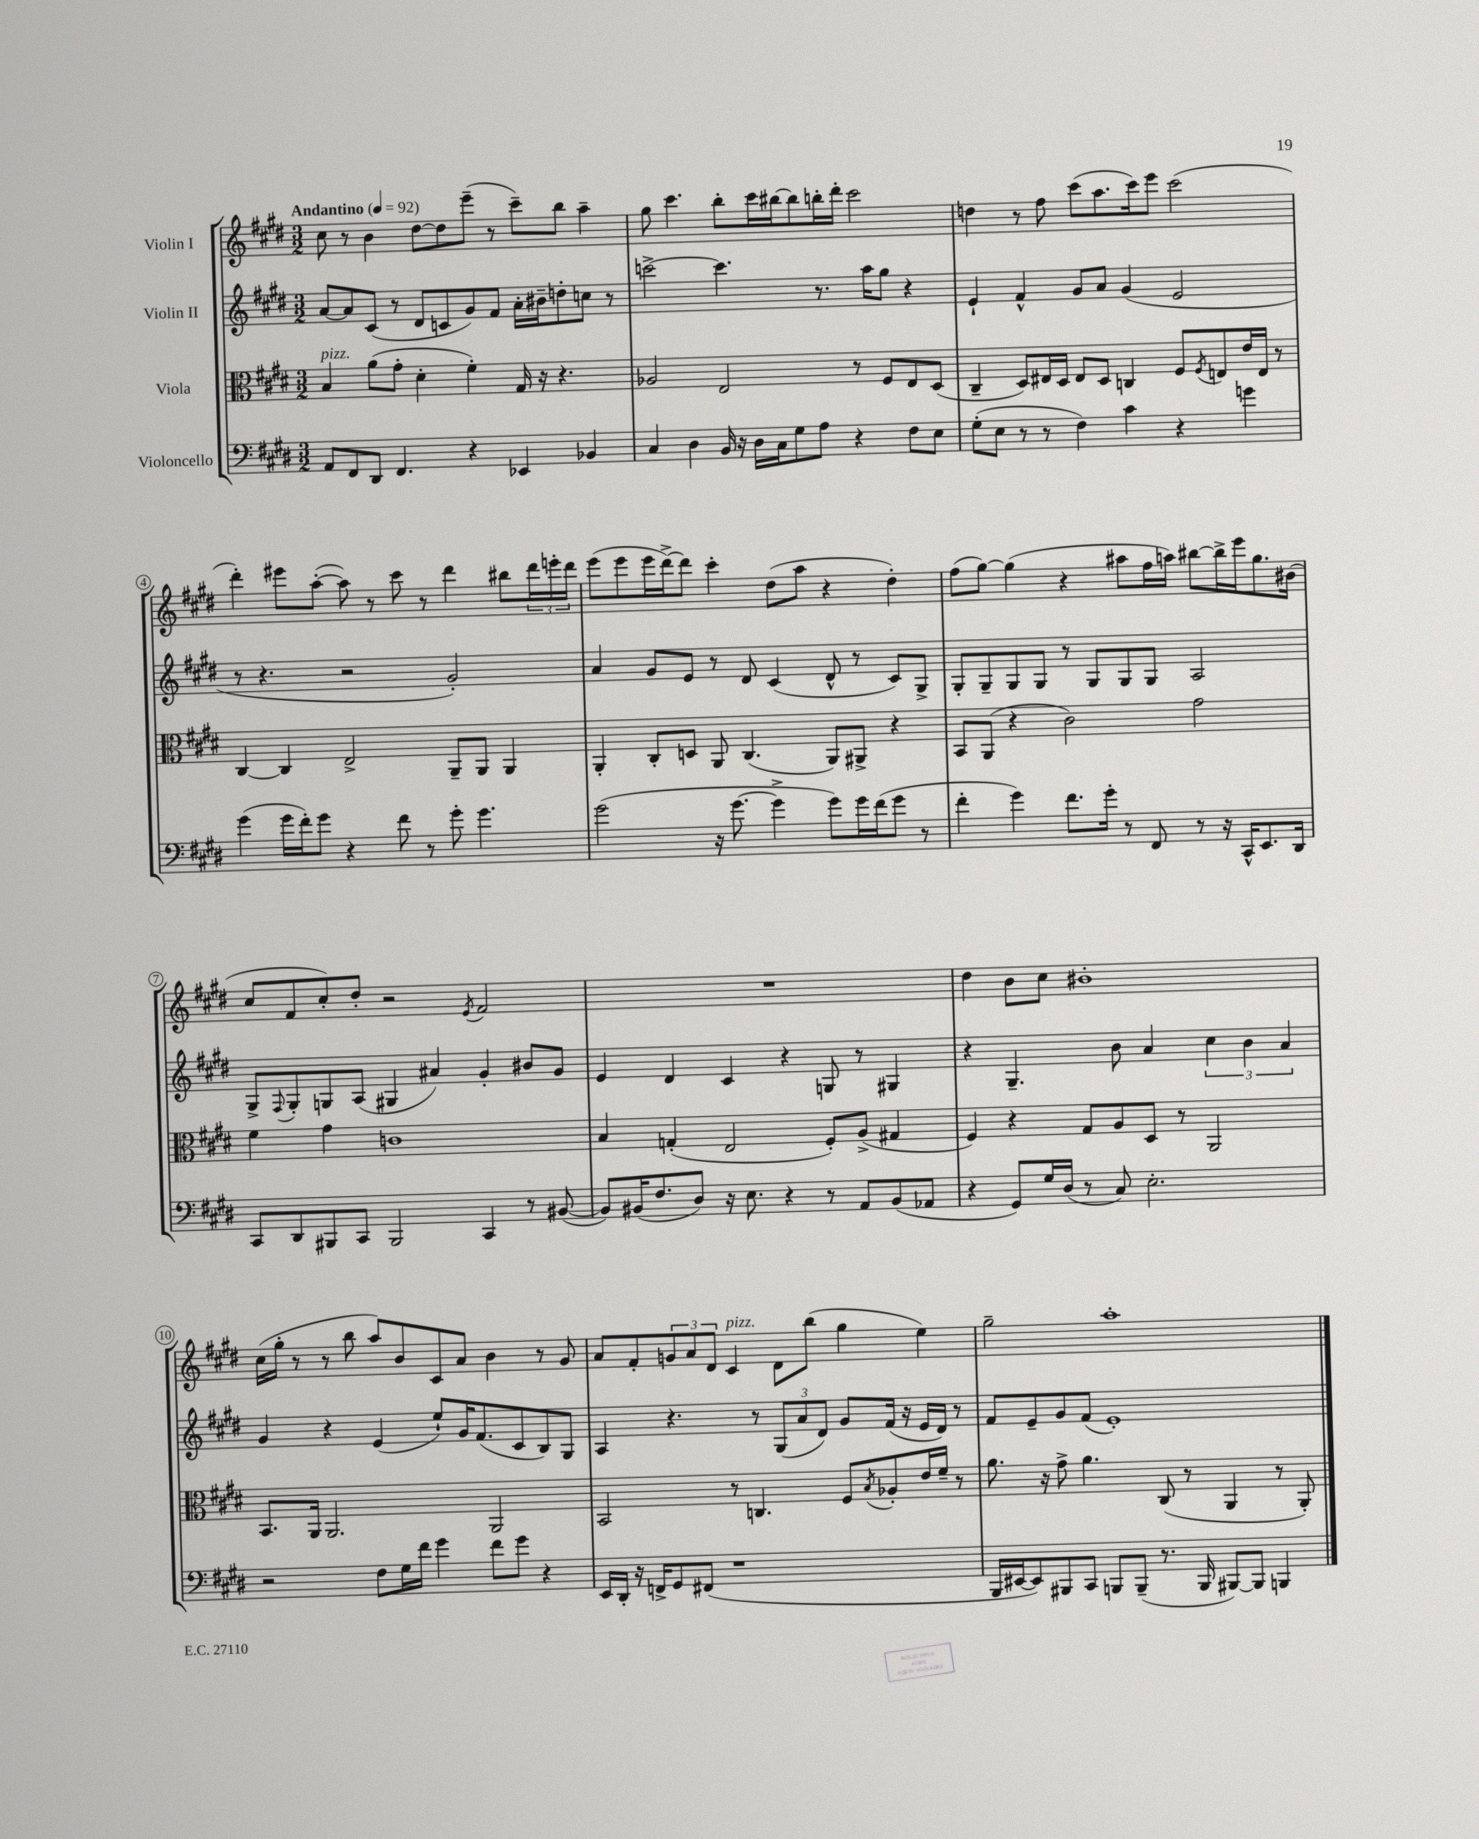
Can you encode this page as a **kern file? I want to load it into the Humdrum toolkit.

**kern	**kern	**kern	**kern
*staff4	*staff3	*staff2	*staff1
*clefF4	*clefC3	*clefG2	*clefG2
*k[f#c#g#d#]	*k[f#c#g#d#]	*k[f#c#g#d#]	*k[f#c#g#d#]
*M3/2	*M3/2	*M3/2	*M3/2
*MM92	*MM92	*MM92	*MM92
8AA	4B	[8a	8cc#
8FF#	.	8a]	8r
8DD#	(8a	(8c#	4b
4.FF#	8g#'	8r	.
.	4d#'	8d#	[8dd#
.	.	8c	8dd#]
4r	4f#')	8g#)	(8eee~
.	.	8f#	8r
4EE-	16G#	16a'	8ccc#~)
.	16r	16b#~	.
.	4.r	8dd'	8bb
4BB-	.	8cc	4aa~
.	.	8r	.
=	=	=	=
4C#	2A-	[2ccc^	8gg#
.	.	.	4.ccc#
4D#	.	.	.
16BB	2E	4.ccc]	8bb'
16r	.	.	.
16D#	.	.	16ccc#
16C#	.	.	[16bb#
8G#	.	.	8bb#]
8A	.	8.r	16bb'
.	.	.	16ddd#'
4r	8r	.	2ccc#
.	.	16aa	.
.	8F#	8gg#	.
8F#	8E	4r	.
8E	(8D#	.	.
=	=	=	=
(8G#'	4C#~	4e`	4dd
8E	.	.	.
8r	8D#)	4f#^^	8r
8r	16E#	.	8ff#
.	16D#	.	.
4F#)	8E#	8g#	(8ccc#
.	8D#	8a	8.aa
4c#	4C	(4g#	.
.	.	.	16ccc#)
.	.	.	8eee
4r	8F#	2e	(2ccc#
.	8qF#	.	.
.	8E	.	.
4g	16e	.	.
.	16E	.	.
.	8r	.	.
=	=	=	=
(4g#	[4C#	8r	4ddd#')
.	.	4.r	.
16g#	4C#]	.	8eee#
16f#')	.	.	.
8g#	.	.	([8aa'
4r	2E^	2r	8aa])
.	.	.	8r
8f#	.	.	8ccc#
8r	.	.	8r
8g#'	8AA~	2g#')	4ddd#
4.g#	8AA	.	.
.	4AA	.	8bb#
.	.	.	24ddd#
.	.	.	24eee'
.	.	.	24ddd#
=	=	=	=
(2g#	4AA'	4a	(8eee
.	.	.	8eee
.	8C#'	8g#	16eee
.	.	.	[16ddd#^)
.	8D	8e	8ddd#]
16r	8AA	8r	4ccc#'
[8.g#	.	.	.
.	(4.C#	8d#	.
4g#^]	.	(4c#	(8dd#
.	.	.	8aa
8g#)	8AA)	8d#^^	4r
16g#	8AA#^	8r	.
(16f#	.	.	.
8g#	4r	8c#)	4dd#')
8r	.	8G#^	.
=	=	=	=
4f#'	8BB	8G#'	(8ff#
.	(8AA	8G#~	[8gg#)
4g#)	4r	8G#	(4gg#]
.	.	8G#	.
8.f#	2c#)	8r	4r
.	.	8G#	.
16g#'	.	.	.
8r	.	8G#	8aa#
8FF#	.	8G#	16ff#
.	.	.	16aa)
8r	2g#	2A	[8bb#
16r	.	.	16bb#^]
16CC#^^	.	.	16eee
8.EE	.	.	8.gg#
16DD#	.	.	(16b#
=	=	=	=
8CC#	4f#	8G#^	8cc#
.	.	8qqF#	.
8DD#	.	8G#'	8f#
8BBB#	4g#	8G	8cc#')
8CC#	.	(8A	8dd#'
2BBB#	1c	4G#	2r
.	.	4a#)	.
.	.	.	8qe
4CC#	.	4g#'	2f#
8r	.	8b#	.
([8BB#	.	8g#	.
=	=	=	=
8BB#])	4B	4e	1.r
(16BB#	.	.	.
8.F#	.	.	.
.	(4G'	4d#	.
8D#)	.	.	.
16r	2E	4c#	.
8.E	.	.	.
4r	.	4r	.
8r	8F#')	8G	.
8AA	(8A^	8r	.
(8BB#	4G#	4G#	.
8AA-	.	.	.
=	=	=	=
4r	4F#)	4r	4dd#
8GG#)	4r	4.G#~	8b
16G#	.	.	8cc#
(16D#	.	.	.
8r	8G#	.	1b#'
8C#)	8A	8b	.
2.E'	8D#	4a	.
.	8r	.	.
.	2AA	6cc#	.
.	.	6b	.
.	.	6a	.
=	=	=	=
2r	8.BB	4g#	(16cc#
.	.	.	16gg#'
.	.	.	8r
.	16AA	.	.
.	2.AA	4r	8r
.	.	.	8bb
8F#	.	(4e	8aa)
16G#	.	.	8b
16f#	.	.	.
4g#	.	8ee`)	8c#
.	.	16g#	8a
.	.	(8.f#	.
8f#	2AA	.	4b
8g#	.	8c#	.
4r	.	8B)	8r
.	.	8G#	8g#
=	=	=	=
16EE	2BB	4A	8a
16DD#'	.	.	.
16r	.	.	8f#'
16FF^	.	.	.
8GG#	.	4.r	12g
.	.	.	12a
(8FF#	.	.	.
.	.	.	12d#
1r	8r	.	4c#
.	4.C	8r	.
.	.	(12G#	8d#
.	.	12a	.
.	.	.	(8bb
.	.	12d#)	.
.	8F#	8g#	4gg#
.	8qB	.	.
.	8A-'	(16f#	.
.	.	16r	.
.	16e	16e	4ee)
.	16f#~	16d#)	.
.	8r	8r	.
=	=	=	=
16BBB	8.a	8f#	2gg#~
[16EE#	.	.	.
8EE#])	.	8e~	.
.	16r	.	.
8BBB#	8g#^	8g#	.
8CC#	4.a	(8f#	.
8BBB	.	1e')	1aa'
(8BBB~	.	.	.
8.r	(8C#	.	.
.	8r	.	.
16BBB	.	.	.
[8BBB#)	4AA	.	.
8BBB#]	.	.	.
4BBB	8r	.	.
.	8AA')	.	.
==	==	==	==
*-	*-	*-	*-
